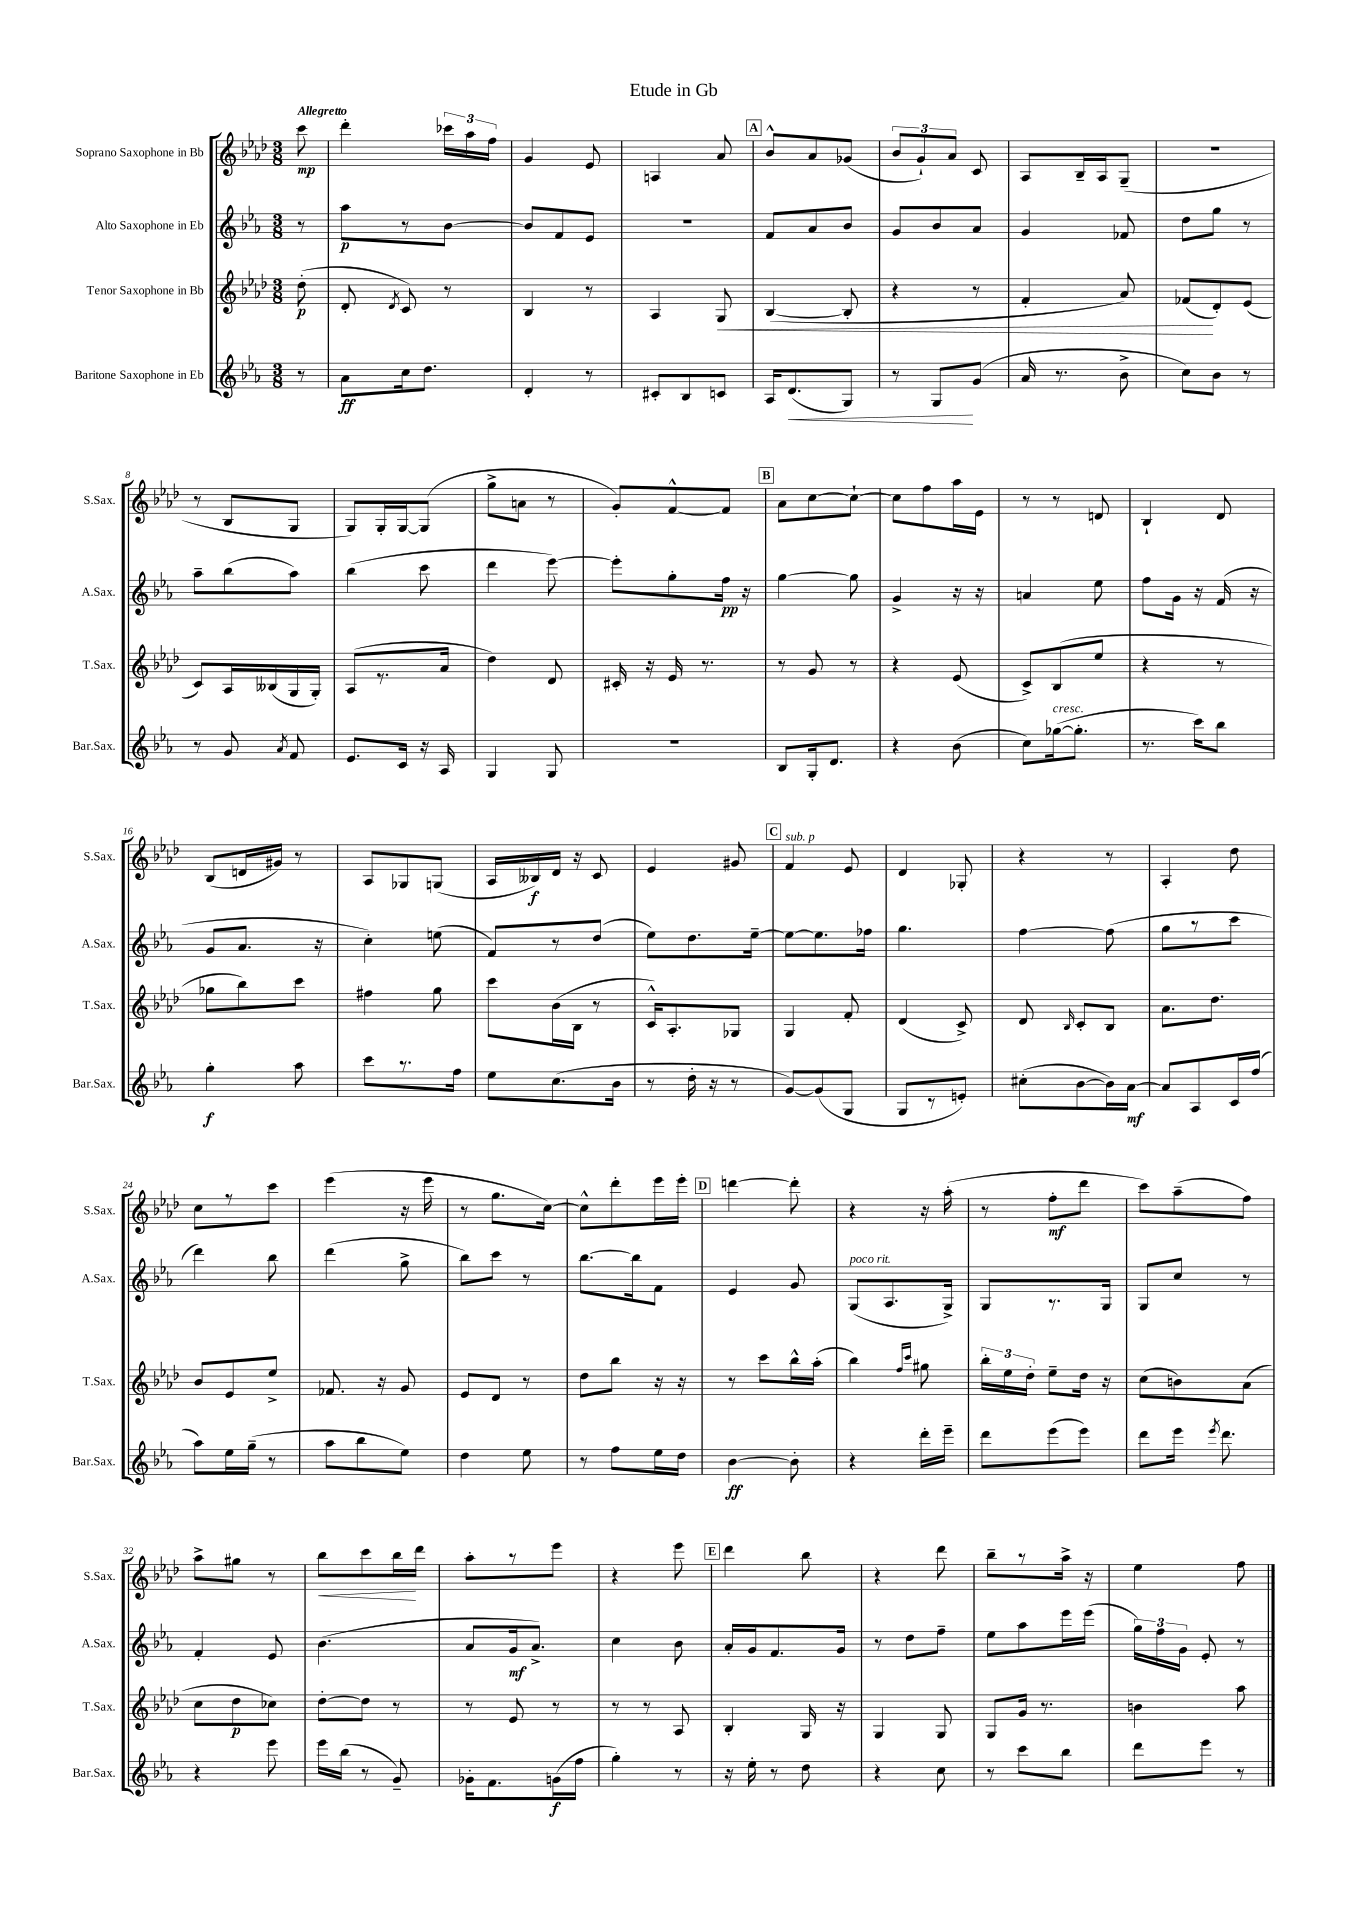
\header { title = "Etude in Gb" }
<<
\new StaffGroup <<
\new Staff = "s0" \with { instrumentName = "Soprano Saxophone in Bb" shortInstrumentName = "S.Sax." } {
    \clef treble \key aes \major \numericTimeSignature \time 3/8 \partial 8 \tempo "Allegretto"
    \autoBeamOff c'''8\mp |
    des'''4-. \tuplet 3/2 { ces'''16[ aes''16 f''16] } |
    g'4 ees'8 |
    a4 aes'8 |
    \mark \markup { \box "A" } bes'8[-^ aes'8 ges'8]( |
    \tuplet 3/2 { bes'8[ g'8-!) aes'8] } c'8 |
    aes8[ bes16-- aes16 g8]--( |
    R4. |
    r8 bes8[ g8] |
    g8[) g16-. g16~ g8]( |
    g''8[-> a'8] r8 |
    g'8[-.) f'8~-^ f'8] |
    \mark \markup { \box "B" } aes'8[ c''8~ c''8]~-! |
    c''8[ f''8 aes''16 ees'16] |
    r8 r8 d'8 |
    bes4-! des'8 |
    bes8[( d'16 gis'16]) r8 |
    aes8[ ges8 g8]( |
    aes16[ beses16\f) des'16] r16 c'8 |
    ees'4 gis'8 |
    \mark \markup { \box "C" } f'4^\markup { \italic "sub. p" } ees'8 |
    des'4 ges8-. |
    r4 r8 |
    aes4-. des''8 |
    c''8[ r8 c'''8] |
    ees'''4( r16 ees'''16 |
    r8 g''8.[ c''16]~) |
    c''8[-^ des'''8-. ees'''16 ees'''16]-. |
    \mark \markup { \box "D" } d'''4~ d'''8-. |
    r4 r16 aes''16-.( |
    r8 f''8[-.\mf des'''8] |
    c'''8[) aes''8--( f''8]) |
    aes''8[-> gis''8] r8 |
    bes''8[\< c'''8 bes''16\! des'''16] |
    aes''8[-. r8 ees'''8] |
    r4 ees'''8 |
    \mark \markup { \box "E" } des'''4 bes''8 |
    r4 des'''8 |
    bes''8[-- r8 aes''16]-> r16 |
    ees''4 f''8 \bar "|." |
}
\new Staff = "s1" \with { instrumentName = "Alto Saxophone in Eb" shortInstrumentName = "A.Sax." } {
    \clef treble \key ees \major \numericTimeSignature \time 3/8 \partial 8
    \autoBeamOff r8 |
    aes''8[\p r8 bes'8]~ |
    bes'8[ f'8 ees'8] |
    r4. |
    \mark \markup { \box "A" } f'8[ aes'8 bes'8] |
    g'8[ bes'8 aes'8] |
    g'4 fes'8 |
    d''8[ g''8] r8 |
    aes''8[-- bes''8( aes''8]) |
    bes''4( c'''8 |
    d'''4 ees'''8~) |
    ees'''8[-. g''8-. f''16]\pp r16 |
    \mark \markup { \box "B" } g''4~ g''8 |
    g'4-> r16 r16 |
    a'4 ees''8 |
    f''8[ g'16] r16 f'16( r16 |
    g'8[ aes'8.] r16 |
    c''4-.) e''8( |
    f'8[) r8 d''8]( |
    ees''8[) d''8. ees''16]~-- |
    \mark \markup { \box "C" } ees''8[~ ees''8. fes''16] |
    g''4. |
    f''4~ f''8( |
    g''8[ r8 c'''8] |
    d'''4) bes''8 |
    d'''4( g''8-> |
    bes''8[) c'''8] r8 |
    bes''8.[~ bes''16 f'8] |
    \mark \markup { \box "D" } ees'4 g'8 |
    g8[^\markup { \italic "poco rit." }( aes8. g16]->) |
    g8[ r8. g16] |
    g8[ c''8] r8 |
    f'4-. ees'8 |
    bes'4.( |
    aes'8[ g'16\mf aes'8.]->) |
    c''4 bes'8 |
    \mark \markup { \box "E" } aes'16[-. g'16 f'8. g'16] |
    r8 d''8[ f''8]-- |
    ees''8[ aes''8 ees'''16 ees'''16]( |
    \tuplet 3/2 { g''16[) f''16 g'16] } ees'8-. r8 \bar "|." |
}
\new Staff = "s2" \with { instrumentName = "Tenor Saxophone in Bb" shortInstrumentName = "T.Sax." } {
    \clef treble \key aes \major \numericTimeSignature \time 3/8 \partial 8
    \autoBeamOff des''8-.\p( |
    des'8-. \acciaccatura { des'8 } c'8) r8 |
    bes4 r8 |
    aes4 g8\< |
    \mark \markup { \box "A" } bes4~( bes8-. |
    r4 r8 |
    f'4-. aes'8) |
    fes'8[\!( des'8-.) ees'8]( |
    c'8[) aes16 beses16( g16 g16]-.) |
    aes8[( r8. aes'16] |
    des''4) des'8 |
    cis'16-. r16 ees'16 r8. |
    \mark \markup { \box "B" } r8 g'8 r8 |
    r4 ees'8( |
    c'8[->) bes8( ees''8] |
    r4 r8 |
    ges''8[ bes''8) c'''8] |
    fis''4 g''8 |
    c'''8[ bes'16( bes16] r8 |
    c'16[-^) aes8.-. ges8] |
    \mark \markup { \box "C" } g4 f'8-. |
    des'4( c'8->) |
    des'8 \grace { bes16 } c'8[-. bes8] |
    aes'8.[ des''8.] |
    bes'8[ ees'8 ees''8]-> |
    fes'8. r16 g'8 |
    ees'8[ des'8] r8 |
    des''8[ bes''8] r16 r16 |
    \mark \markup { \box "D" } r8 c'''8[ bes''16-^ aes''16]-.( |
    bes''4) \grace { f''16[ c'''16] } gis''8 |
    \tuplet 3/2 { bes''16[-. ees''16 des''16]-. } ees''8[-- des''16] r16 |
    c''8[( b'8) aes'8]( |
    c''8[ des''8\p ces''8]) |
    des''8[~-. des''8] r8 |
    r8 ees'8 r8 |
    r8 r8 aes8 |
    \mark \markup { \box "E" } bes4-. g16 r16 |
    g4 g8 |
    g8[ g'16] r8. |
    b'4 aes''8 \bar "|." |
}
\new Staff = "s3" \with { instrumentName = "Baritone Saxophone in Eb" shortInstrumentName = "Bar.Sax." } {
    \clef treble \key ees \major \numericTimeSignature \time 3/8 \partial 8
    \autoBeamOff r8 |
    aes'8[\ff c''16 d''8.] |
    d'4-. r8 |
    cis'8[-. bes8 c'8] |
    \mark \markup { \box "A" } aes16[ d'8.\<( g8]) |
    r8 g8[\! g'8]( |
    aes'16 r8. bes'8-> |
    c''8[) bes'8] r8 |
    r8 g'8 \acciaccatura { aes'8 } f'8 |
    ees'8.[ c'16] r16 aes16 |
    g4 g8 |
    R4. |
    \mark \markup { \box "B" } bes8[ g16-. d'8.] |
    r4 bes'8( |
    c''8[) ges''16~^\markup { \italic "cresc." }( ges''8.]-. |
    r8. c'''16[) bes''8] |
    g''4-.\f aes''8 |
    c'''8[ r8. f''16] |
    ees''8[ c''8.( bes'16] |
    r8 d''16-. r16 r8 |
    \mark \markup { \box "C" } g'8[~) g'8( g8] |
    g8[ r8 e'8]-.) |
    cis''8[-.( bes'8~ bes'16) aes'16]~\mf |
    aes'8[ aes8 c'16 f''16]( |
    aes''8[) ees''16 g''16]--( r8 |
    aes''8[ bes''8 ees''8]) |
    d''4 ees''8 |
    r8 f''8[ ees''16 d''16] |
    \mark \markup { \box "D" } bes'4~\ff bes'8-. |
    r4 d'''16[-. ees'''16]-- |
    d'''8[ ees'''8( ees'''8]) |
    d'''8[ ees'''16] \acciaccatura { ees'''8 } d'''8. |
    r4 ees'''8 |
    ees'''16[ bes''16]( r8 g'8--) |
    ges'16[-. f'8. g'16\f( f''16] |
    g''4-.) r8 |
    \mark \markup { \box "E" } r16 ees''16-. r8 d''8 |
    r4 c''8 |
    r8 c'''8[ bes''8] |
    d'''8[ ees'''8] r8 \bar "|." |
}
>>
>>
